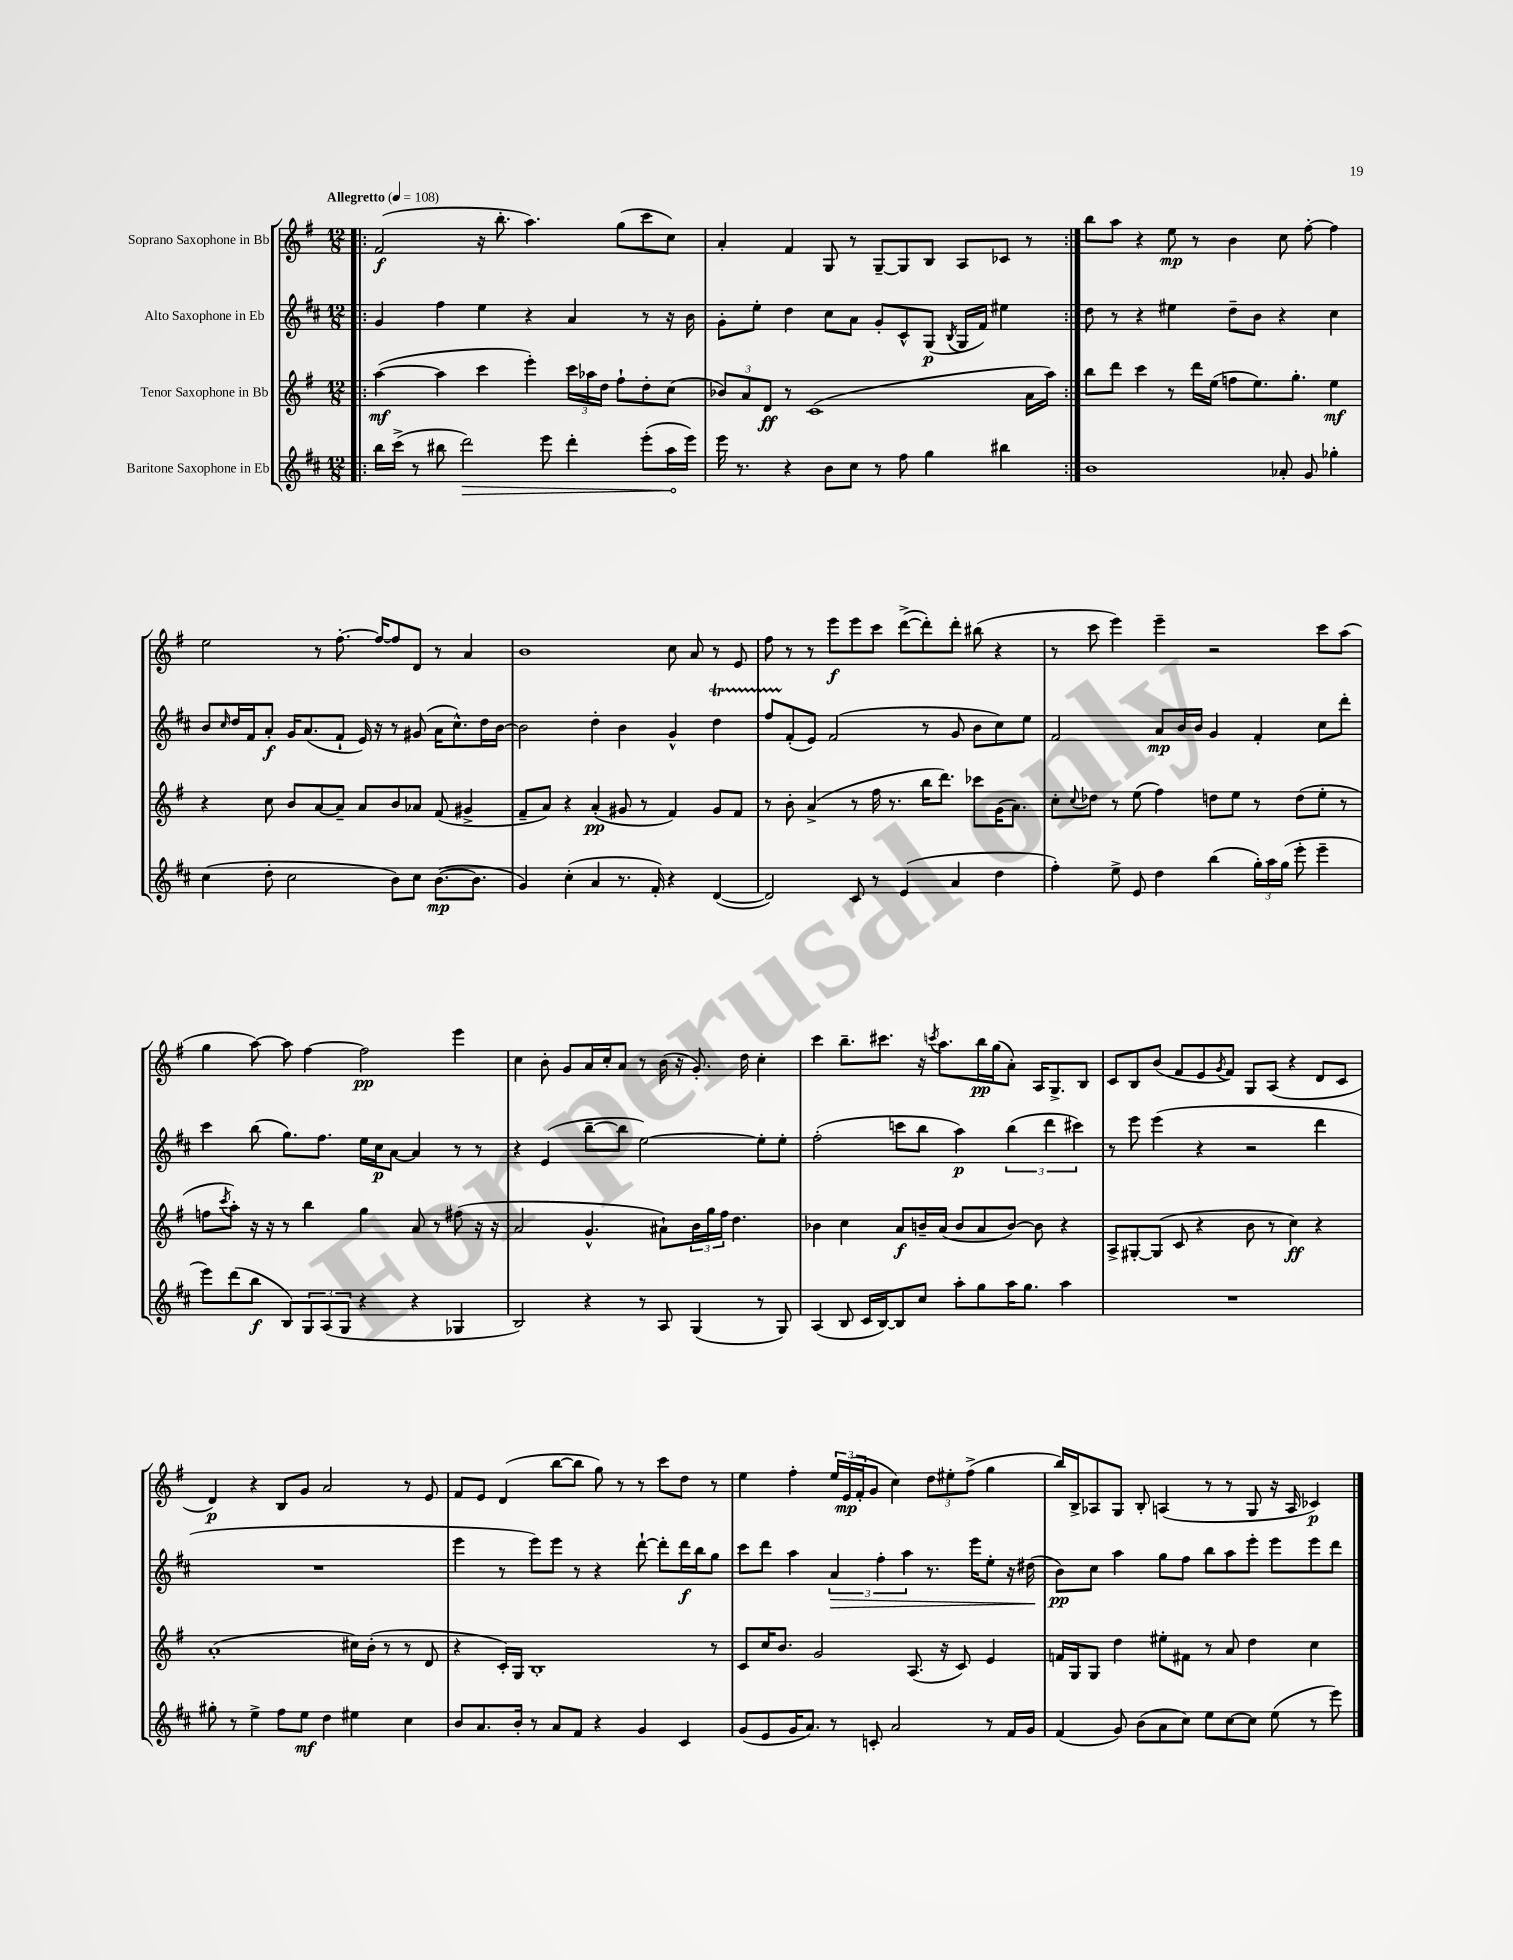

**kern	**kern	**kern	**kern
*staff4	*staff3	*staff2	*staff1
*clefG2	*clefG2	*clefG2	*clefG2
*k[f#c#]	*k[f#]	*k[f#c#]	*k[f#]
*M12/8	*M12/8	*M12/8	*M12/8
*MM108	*MM108	*MM108	*MM108
=!|:	=!|:	=!|:	=!|:
16bb	([4aa	4g	(2f#
(16ccc#^	.	.	.
8r	.	.	.
8bb#	4aa]	4ff#	.
2ddd)	.	.	.
.	4ccc	4ee	16r
.	.	.	8.bb'
.	4eee')	4r	4.aa)
8eee	.	.	.
4ddd'	24ccc	4a	.
.	24aa-	.	.
.	24dd	.	.
.	8ff#`	.	(8gg
(8eee'	8dd'	8r	8ccc
16aa	(8cc	16r	8cc)
16eee)	.	16b	.
=	=	=	=
16eee	12b-)	8g'	4a'
8.r	.	.	.
.	12a	.	.
.	.	8ee'	.
.	12d	.	.
4r	8r	4dd	4f#
.	(1c	.	.
8b	.	8cc#	8G
8cc#	.	8a	8r
8r	.	8g'	[8G~
8ff#	.	8c#^^	8G]
4gg	.	(8G	8B
.	.	8qB	.
.	.	16G	8A
.	.	16f#)	.
4bb#	.	4ee#	8c-
.	16a	.	8r
.	16aa)	.	.
=:|!	=:|!	=:|!	=:|!
1b	8bb	8dd	8bb
.	8ddd	8r	8aa
.	4ccc	4r	4r
.	8r	4ee#	8ee
.	16ddd	.	8r
.	(16ee	.	.
.	8ff	8dd~	4b
.	8.ee)	8b	.
8a-'	.	4r	8cc
.	8.gg'	.	.
8g	.	.	[8ff#'
4gg-'	4ee	4cc#	4ff#]
=	=	=	=
(4cc#	4r	8b	2ee
.	.	16qqcc#	.
.	.	16dd	.
.	.	16f#	.
8dd'	8cc	8a'	.
2cc#	8b	16g	.
.	.	(8.a	.
.	[8a	.	8r
.	8a~]	8f#`	[8.ff#'
.	8a	16e)	.
.	.	16r	16ff#_
8b)	8b	8r	8ff#]
8cc#	8a-	(8g#	8d
([8.b	(8f#	16a	8r
.	.	8.cc#^^)	.
.	4g#^	.	4a
8.b]	.	.	.
.	.	16dd	.
.	.	[16b	.
=	=	=	=
4g)	8f#~	2b]	1b
.	8a)	.	.
(4cc#'	4r	.	.
4a	(4a'	4dd'	.
8.r	8g#	4b	.
.	8r	.	.
16f#')	.	.	.
4r	4f#)	4g^^	8cc
.	.	.	8a
([4d	8g#	4dd	8r
.	8f#	.	8e
=	=	=	=
2d])	8r	8ff#	8ff#
.	8b'	(8f#'	8r
.	(4a^	8e)	8r
.	.	(2f#	8eee
8c#	8r	.	8eee
8r	16ff#	.	8ccc
.	8.r	.	.
(4e	.	.	([8ddd^
.	16bb	8r	8ddd'])
.	8.ddd)	.	.
4a	.	8g	8ddd'
.	8ccc-	8b	(8bb#
4dd	(16g	8cc#)	4r
.	8.a)	.	.
.	.	8ee	.
=	=	=	=
4ff#')	8cc'	2f#	8r
.	8qqcc	.	.
.	8dd-	.	8ccc
8ee^	8r	.	4eee)
8e	(8ee	.	.
4dd	4ff#)	8a	4eee~
.	.	16b	.
.	.	16b	.
(4bb	8dd	4g	2r
.	8ee	.	.
24gg')	8r	4f#'	.
24aa	.	.	.
(24gg	.	.	.
8eee'	(8dd	.	.
4eee~	8ee'	8cc#	8ccc
.	8r	8ddd'	(8aa
=	=	=	=
8eee)	8ff	4ccc#	4gg
.	8qccc	.	.
(8ddd	8aa')	.	.
8bb	16r	(8bb	[8aa)
.	16r	.	.
8B)	8r	8.gg)	8aa]
12G	4bb	.	[4ff#
.	.	8.ff#	.
(12A	.	.	.
12G	.	.	.
4r	4gg	16ee	2ff#]
.	.	16cc#	.
.	.	[8a	.
4r	8a	4a]	.
.	8r	.	.
4G-	(8ff#	8r	4eee
.	16r	8r	.
.	16r	.	.
=	=	=	=
2B)	2a	4r	4cc
.	.	(4e	8b'
.	.	.	8g
4r	4.g^^	[8bb~	16a
.	.	.	16cc'
.	.	8bb]	8a
8r	.	[2ee)	8r
8A	8a#`)	.	(16b
.	.	.	16r
(4G	24b	.	8.g')
.	24gg	.	.
.	24ff#	.	.
.	4.dd	.	.
.	.	.	16dd
8r	.	8ee']	4cc'
8G)	.	8ee'	.
=	=	=	=
(4A	4b-	(2ff#'	4ccc
8B	4cc	.	8.bb~
16c#	.	.	.
[16B)	.	.	8.ccc#
8B]	8a	8ccc	.
8cc#	16b~	8bb	16r
.	.	.	8qccc
.	(16a	.	8.aa
8aa'	8b	4aa)	.
8gg	8a	.	16bb
.	.	.	(16gg
16aa	[8b)	(6bb	8a')
8.gg	.	.	.
.	8b]	.	16A
.	.	6ddd	.
.	.	.	8.G^
4aa	4r	.	.
.	.	6ccc#)	.
.	.	.	8B
=	=	=	=
1.r	8A^	8r	8c
.	[8G#'	8eee	8B
.	(8G#]	(4eee	(8b
.	8c	.	8f#
.	4r	4r	8e
.	.	.	8qg
.	.	.	8f#)
.	8b	2r	8G
.	8r	.	(8A
.	4cc)	.	4r
.	4r	4ddd	8d
.	.	.	8c
=	=	=	=
8gg#'	(1a'	1.r	4d)
8r	.	.	.
4ee^	.	.	4r
8ff#	.	.	8B
8ee	.	.	8g
4dd	.	.	2a
4ee#	16cc#)	.	.
.	(16b'	.	.
.	8r	.	.
4cc#	8r	.	8r
.	8d	.	8e
=	=	=	=
8b	4r	4eee	8f#
8.a	.	.	8e
.	16c')	8r	(4d
16b'	16G	.	.
8r	1B'	8eee)	.
8a	.	8eee	[8bb
8f#	.	8r	8bb]
4r	.	4r	8gg)
.	.	.	8r
4g	.	[8ddd`	8r
.	.	8ddd']	8ccc
4c#	.	16ddd	8dd
.	.	16bb	.
.	8r	8gg	8r
=	=	=	=
(8g	8c	8ccc#	4ee
8e	16cc	8ddd	.
.	8.b	.	.
16g	.	4aa	4ff#'
8.a)	.	.	.
.	2g	.	.
8r	.	6a	24ee
.	.	.	(24e
.	.	.	24f#'
8c'	.	.	8g
.	.	6ff#'	.
2a	.	.	4cc)
.	.	6aa	.
.	(8.A	.	.
.	.	8.r	12dd
.	16r	.	.
.	.	.	12ee#'
.	8c)	.	.
.	.	.	(12ff#^
.	.	16eee	.
8r	4e	8ee'	4gg
16f#	.	16r	.
16g	.	(16dd#	.
=	=	=	=
(4f#	16f	8b)	16bb)
.	16G	.	16B^
.	8G	8cc#	8A-
8g)	4dd	4aa	8G
(8b	.	.	8B'
8a	8ee#'	8gg	(4A
8cc#)	8f#	8ff#	.
8ee	8r	8bb	8r
[8cc#	8a	8aa	8r
8cc#]	4dd	8eee'	8G
(8ee	.	8eee	16r
.	.	.	16A
8r	4cc	8eee	4c-)
8eee)	.	8ddd	.
==	==	==	==
*-	*-	*-	*-
